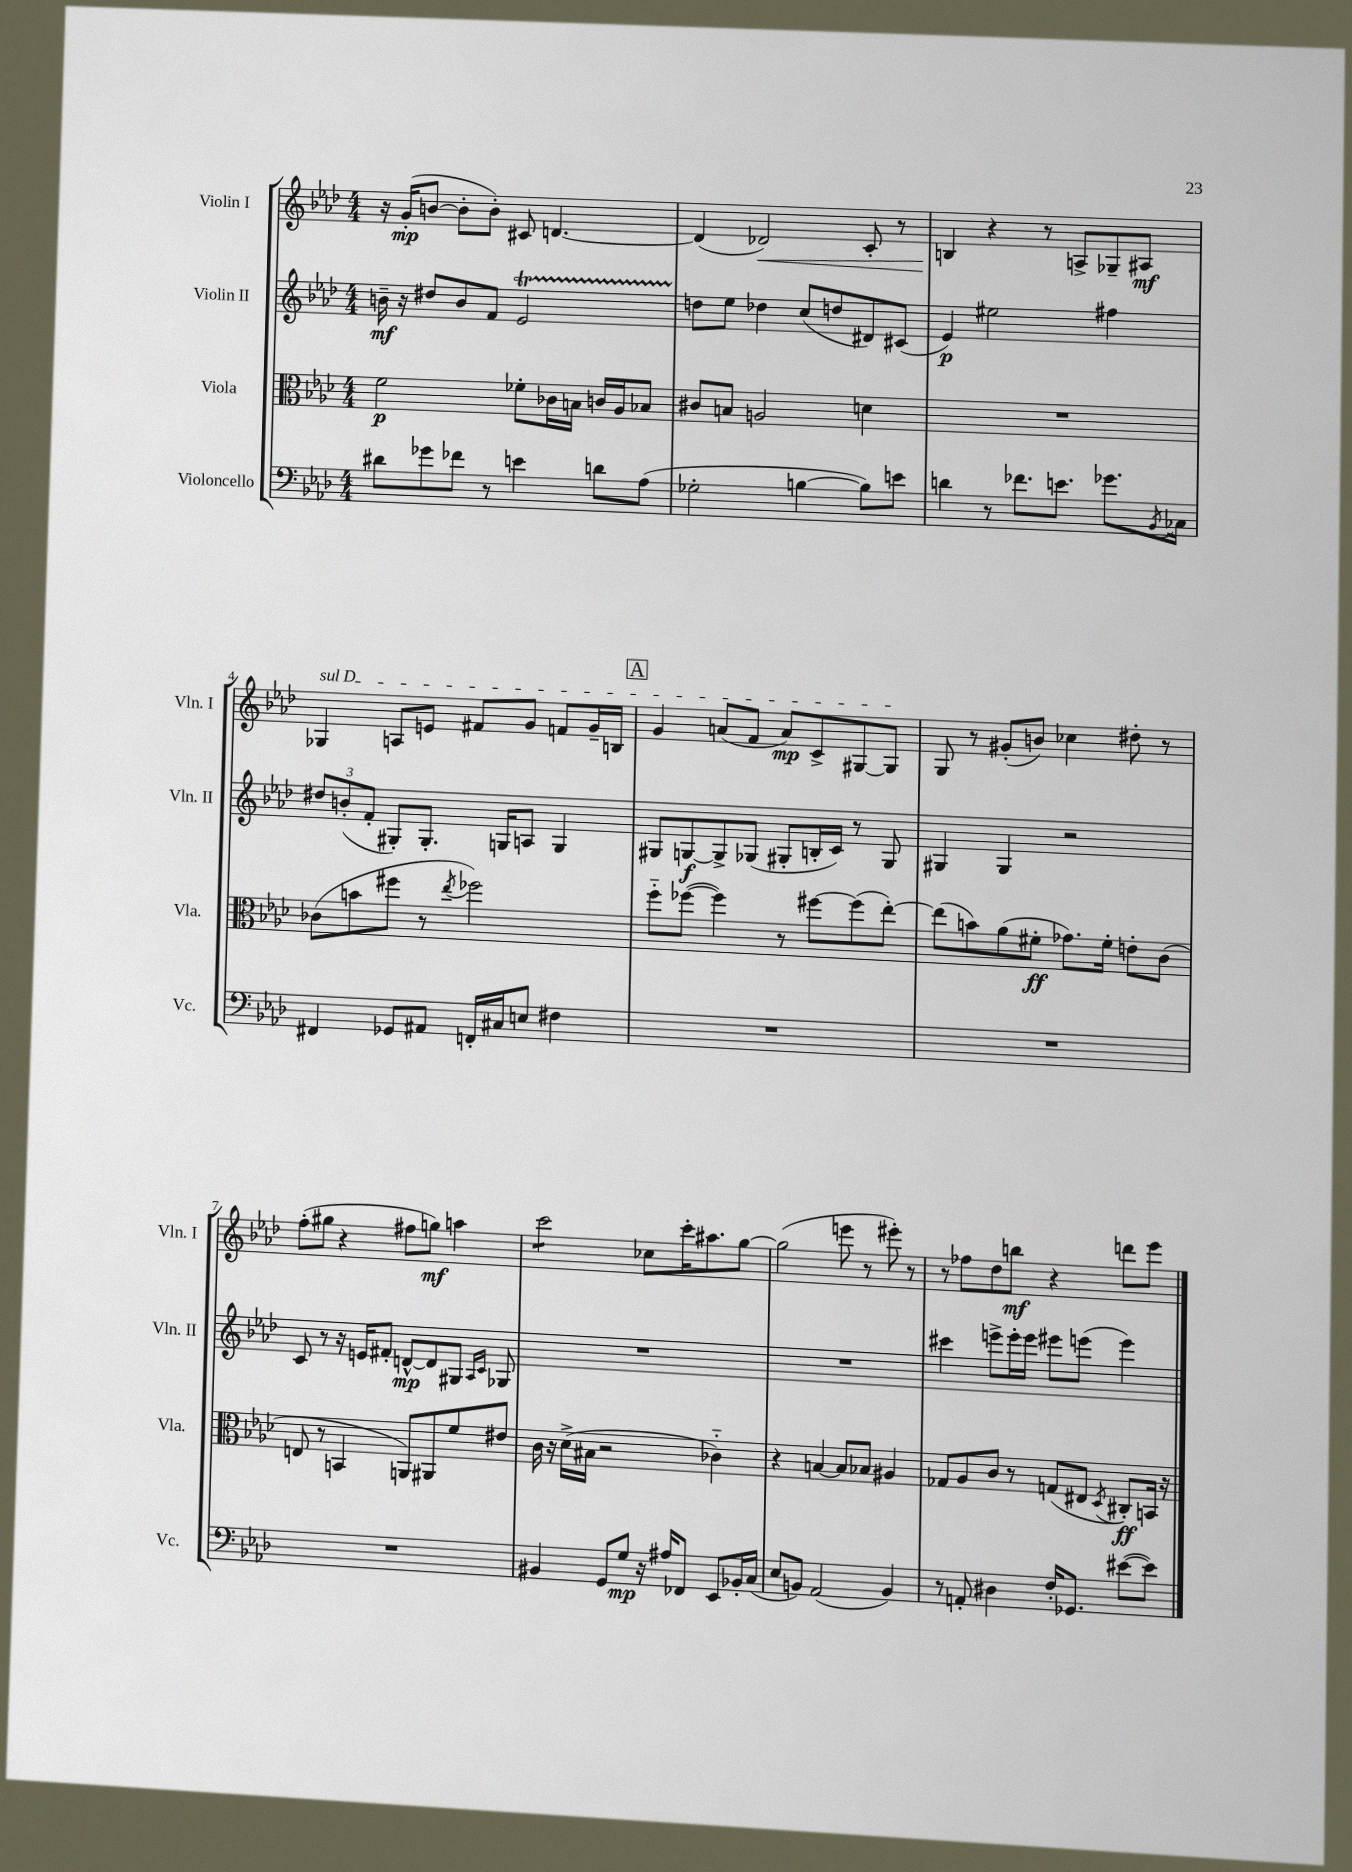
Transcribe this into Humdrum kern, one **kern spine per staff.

**kern	**dynam	**kern	**dynam	**kern	**dynam	**kern	**dynam
*part4	*part4	*part3	*part3	*part2	*part2	*part1	*part1
*staff4	*staff4	*staff3	*staff3	*staff2	*staff2	*staff1	*staff1
*I"Violoncello	*	*I"Viola	*	*I"Violin II	*	*I"Violin I	*
*I'Vc.	*	*I'Vla.	*	*I'Vln. II	*	*I'Vln. I	*
*clefF4	*	*clefC3	*	*clefG2	*	*clefG2	*
*k[b-e-a-d-]	*	*k[b-e-a-d-]	*	*k[b-e-a-d-]	*	*k[b-e-a-d-]	*
*M4/4	*	*M4/4	*	*M4/4	*	*M4/4	*
=1	=1	=1	=1	=1	=1	=1	=1
8d#X\L	.	2f\	p	16bn~\	mf	16r	.
.	.	.	.	16r	.	(16g'/KL	mp
8g-X\	.	.	.	8dd#X/L	.	[8bn/J	.
8f-X\J	.	.	.	8b/	.	8b'\L]	.
8r	.	.	.	8f/J	.	8b'\J)	.
4en\	.	8f-X'\L	.	2e-T/	.	8c#X/	.
.	.	16c-X\L	.	.	.	[4.dn/	.
.	.	16Bn\JJ	.	.	.	.	.
8dn\L	.	16cn/LL	.	.	.	.	.
.	.	16A-/J	.	.	.	.	.
(8A-\J	.	8B-X/J	.	.	.	.	.
=2	=2	=2	=2	=2	=2	=2	=2
2G-X'\	.	8c#X/L	.	8ddn\L	.	(4d/]	.
.	.	8Bn/J	.	8ee-\J	.	.	.
!	!	!	!	!	!	!	!LO:HP:b
.	.	2An/	.	4dd-X\	.	2d-X/)	<
[4Bn\	.	.	.	(8cc/L	.	.	.
.	.	.	.	8ddn/	.	.	.
8B\L])	.	4dn\	.	8d#X/)	.	8c'/	.
8en\J	.	.	.	(8c#X/J	.	8r	.
=3	=3	=3	=3	=3	=3	=3	=3
4dn\	.	1r	.	4e-/)	p	4Bn/	.
8r	.	.	.	2ee#X\	.	4r	[
8.f-X\L	.	.	.	.	.	.	.
.	.	.	.	.	.	8r	.
8.en\J	.	.	.	.	.	.	.
.	.	.	.	.	.	8An^/L	.
8.g-X\L	.	.	.	4ff#X\	.	8G-X~/	.
.	.	.	.	.	.	8A#X/J	mf
8qBB-/	.	.	.	.	.	.	.
16C-X\Jk	.	.	.	.	.	.	.
!!LO:LB:g=z
=4	=4	=4	=4	=4	=4	=4	=4
!	!	!	!	!	!	!LO:TX:a:i:t=sul D	!
4FF#X/	.	(8c-X\L	.	12dd#X/L	.	4G-X/	.
.	.	.	.	(12bn'/	.	.	.
.	.	8bn\	.	.	.	.	.
.	.	.	.	12f'/J	.	.	.
8GG-X/L	.	8ff#X\J	.	8G#X'/L)	.	8An/L	.
8AA#X/J	.	8r	.	8.G#'/J	.	8en/J	.
.	.	8qee-/	.	.	.	.	.
16FFn'/LL	.	2ff-X\)	.	.	.	8f#X/L	.
16C#X/J	.	.	.	16Gn/KL	.	.	.
8En/J	.	.	.	8An/J	.	8g/J	.
4F#X\	.	.	.	4G/	.	8fn/L	.
.	.	.	.	.	.	16g~/L	.
.	.	.	.	.	.	16Bn/JJ	.
!!LO:REH:place=s1:t=A
=5	=5	=5	=5	=5	=5	=5	=5
1r	.	8ff\L	.	8G#X/L	.	4g/	.
.	.	([8ff-X\J	.	[8Gn/	f	.	.
.	.	4ff-\])	.	8G^/]	.	(8an/L	.
.	.	.	.	(8G-X/J	.	8f/J	.
.	.	8r	.	8G#X'/L	.	8a/L)	mp
.	.	[8ff#X\L	.	16Bn'/L	.	8c^/	.
.	.	.	.	16c/JJ)	.	.	.
.	.	(8ff#\]	.	8r	.	[8G#X/	.
.	.	[8ee-'\J)	.	8G#/	.	8G#/J]	.
=6	=6	=6	=6	=6	=6	=6	=6
1r	.	(8ee-\L]	.	4G#X/	.	8G/	.
.	.	8bn\)	.	.	.	8r	.
.	.	(8a-\	.	4G#/	.	(8g#X'/L	.
.	.	8f#X'\J	ff	.	.	8bn/J)	.
.	.	8.g-X\L)	.	2r	.	4cc-X\	.
.	.	16f#'\Jk	.	.	.	.	.
.	.	8en'\L	.	.	.	8dd#X'\	.
.	.	(8c\J	.	.	.	8r	.
!!LO:LB:g=z
=7	=7	=7	=7	=7	=7	=7	=7
1r	.	8En/	.	8c/	.	(8ff'\L	.
.	.	8r	.	8r	.	8gg#X\J	.
.	.	4BBn/	.	16r	.	4r	.
.	.	.	.	16en/KL	.	.	.
.	.	.	.	8f#X'/J	.	.	.
.	.	8AAn/L)	.	[8dn^^/L	mp	8ff#X\L	.
.	.	8AA#X/	.	8d/]	.	8ggn\J)	mf
.	.	8f/	.	8G#X/J	.	4aan\	.
.	.	.	.	16qqA-/LL	.	.	.
.	.	.	.	16qqc/JJ	.	.	.
.	.	8e#X/J	.	8G-X/	.	.	.
=8	=8	=8	=8	=8	=8	=8	=8
*	*	*	*	*	*	*tremolo	*
4BB#X/	.	16c\	.	1r	.	8ccc\L	.
.	.	16r	.	.	.	.	.
.	.	(16d-^\LL	.	.	.	8ccc\	.
.	.	16B#X\JJ	.	.	.	.	.
8GG/L	.	2r	.	.	.	8ccc\	.
8G/J	mp	.	.	.	.	8ccc\J	.
*	*	*	*	*	*	*Xtremolo	*
16r	.	.	.	.	.	8cc-X\L	.
16A#X/KL	.	.	.	.	.	.	.
8FF-X/J	.	.	.	.	.	16ccc'\K	.
.	.	.	.	.	.	8.aa#X\	.
8EE-/L	.	4c-X\)	.	.	.	.	.
16BB-X'/L	.	.	.	.	.	[8gg\J	.
(16C/JJ	.	.	.	.	.	.	.
=9	=9	=9	=9	=9	=9	=9	=9
8E-/L	.	4r	.	1r	.	(2gg\]	.
8BBn/J)	.	.	.	.	.	.	.
(2AA-/	.	[4Bn/	.	.	.	.	.
.	.	8B/L]	.	.	.	8eeen\	.
.	.	8B-X/J	.	.	.	8r	.
4BB/)	.	4A#X/	.	.	.	8eee#X'\)	.
.	.	.	.	.	.	8r	.
=10	=10	=10	=10	=10	=10	=10	=10
8r	.	8G-X/L	.	4ccc#X\	.	8r	.
8AAn'/	.	8A-/	.	.	.	8ff-X\L	.
4D#X\	.	8c/J	.	8eeen^\L	.	8dd-\	.
.	.	8r	.	16eee'\L	.	8bbn\J	mf
.	.	.	.	16eee\JJ	.	.	.
16F'/KL	.	(8Gn/L	.	8eee#X\L	.	4r	.
8.GG-X/J	.	.	.	.	.	.	.
.	.	8E#X/J	.	(8eeen\J	.	.	.
.	.	8qD-/	.	.	.	.	.
([8e#X\L	.	8C#X'/L)	ff	4eee\)	.	8dddn\L	.
8e#\J])	.	16BBn/Jk	.	.	.	8eee-\J	.
.	.	16r	.	.	.	.	.
==	==	==	==	==	==	==	==
*-	*-	*-	*-	*-	*-	*-	*-
